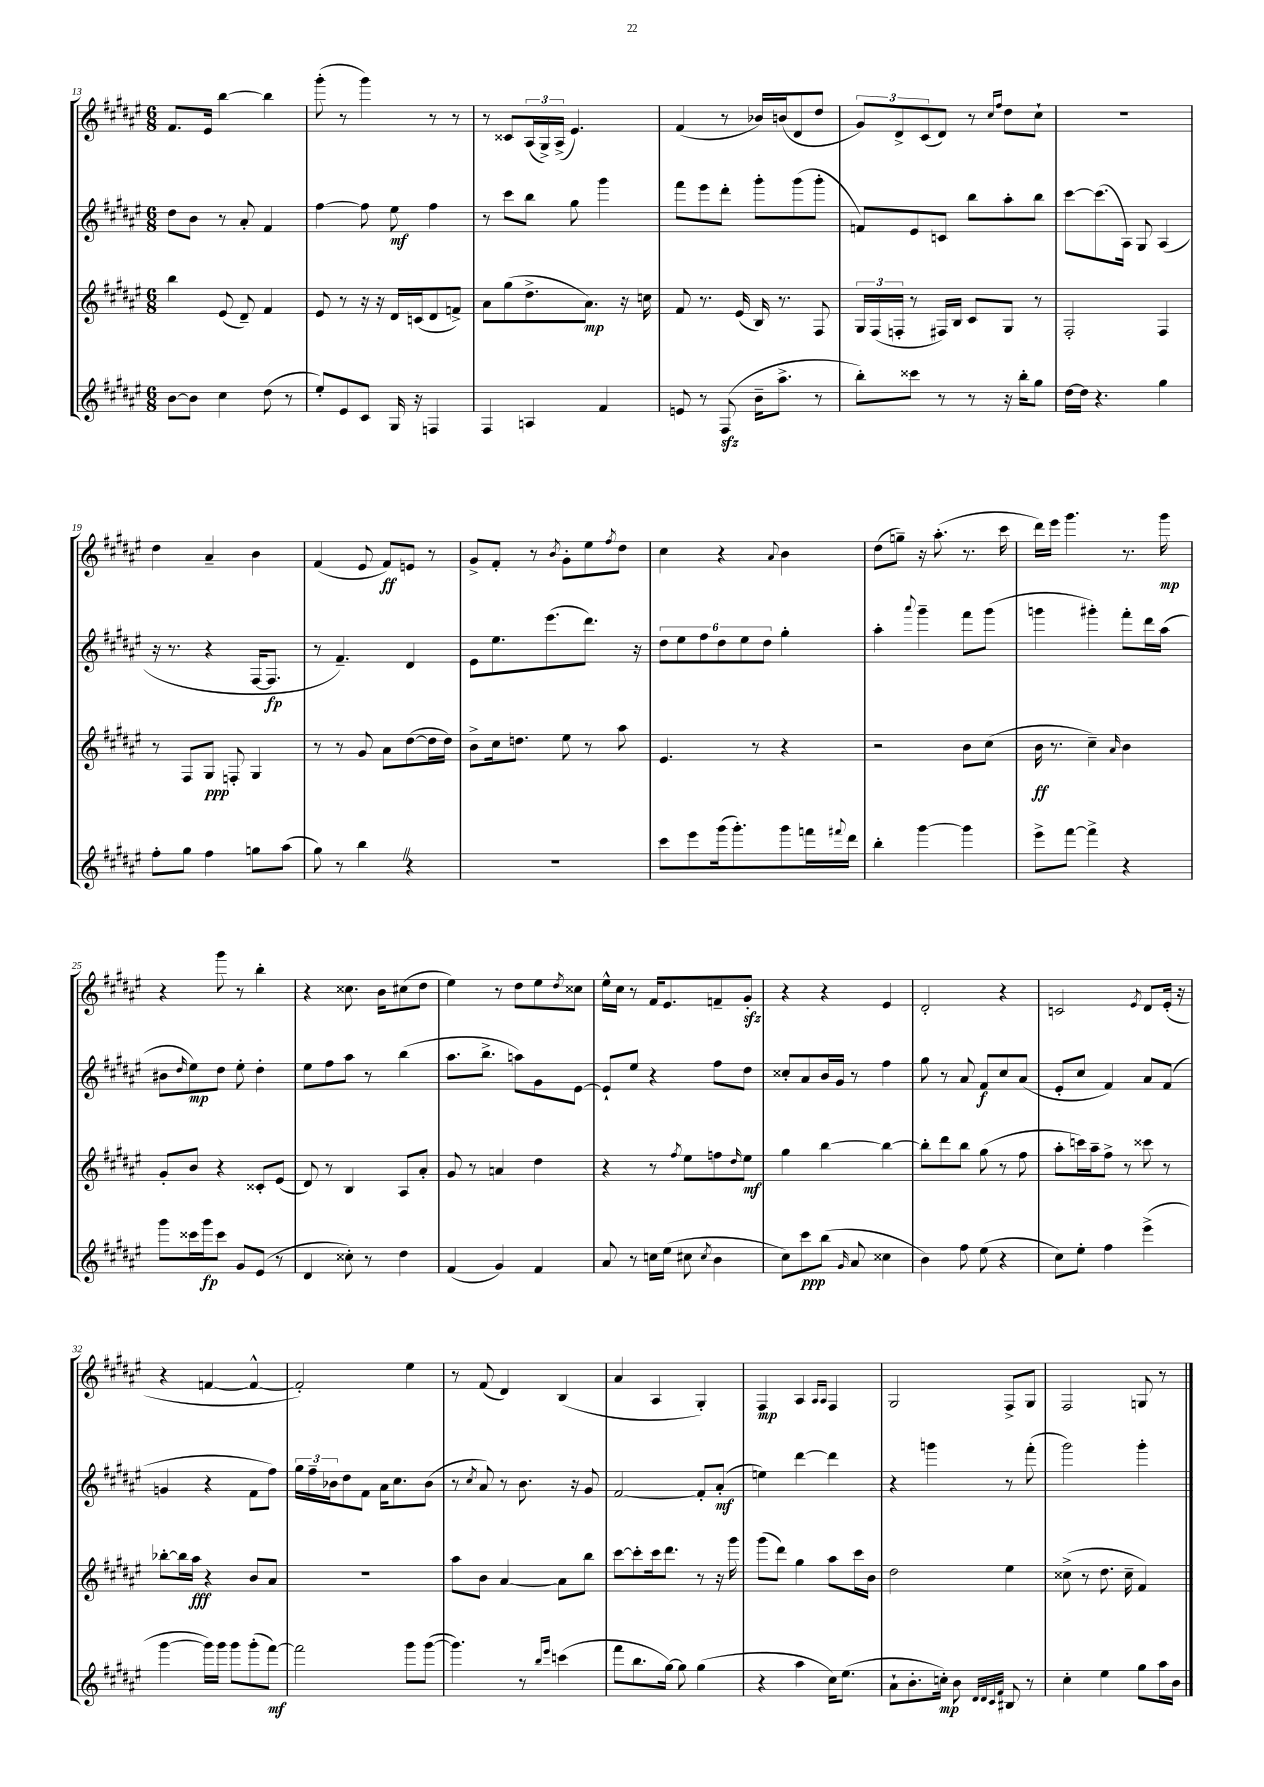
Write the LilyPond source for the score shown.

<<
\new StaffGroup <<
\new Staff = "s0" {
    \clef treble \key fis \major \numericTimeSignature \time 6/8
    fis'8. eis'16 b''4~ b''4 |
    gis'''8-.( r8 gis'''4) r8 r8 |
    r8 cisis'8 \tuplet 3/2 { ais16( gis16->) ais16->( } eis'4.) |
    fis'4( r8 bes'16) b'16( dis'8 dis''8 |
    \tuplet 3/2 { gis'8) dis'8-> cis'8( } dis'8) r8 \grace { cis''16 fis''16 } dis''8 cis''8-! |
    R2. |
    dis''4 ais'4-- b'4 |
    fis'4( eis'8 fis'8\ff) e'8 r8 |
    gis'8-> fis'8-. r8 \acciaccatura { b'8 } gis'8-. eis''8 \acciaccatura { fis''8 } dis''8 |
    cis''4 r4 \appoggiatura { ais'8 } b'4 |
    dis''8( g''8--) r16 ais''8.-.( r8. cis'''16 |
    dis'''16) eis'''16 gis'''4. r8. gis'''16\mp |
    r4 gis'''8 r8 b''4-. |
    r4 cisis''8. b'16 cis''8( dis''8 |
    eis''4) r8 dis''8 eis''8 \acciaccatura { dis''8 } cisis''8 |
    eis''16-^ cis''16 r8 fis'16 eis'8. f'8-- gis'8-.\sfz |
    r4 r4 eis'4 |
    dis'2-. r4 |
    c'2 \acciaccatura { eis'8 } dis'8 eis'16-.( r16 |
    r4 f'4~ f'4~-^ |
    f'2-.) eis''4 |
    r8 fis'8( dis'4) b4( |
    ais'4 ais4 gis4-.) |
    fis4\mp ais4 \grace { ais16 ais16 } fis4 |
    gis2 fis8-> gis8 |
    fis2 g8 r8 \bar "|." |
}
\new Staff = "s1" {
    \clef treble \key fis \major \numericTimeSignature \time 6/8
    dis''8 b'8 r8 ais'8-. fis'4 |
    fis''4~ fis''8 eis''8\mf fis''4 |
    r8 cis'''8 b''8 gis''8 gis'''4 |
    fis'''8 eis'''8 dis'''8-. gis'''8-. gis'''8( gis'''8-. |
    f'8) eis'8 c'8 b''8 ais''8-. b''8 |
    cis'''8~ cis'''8.( ais16) gis8 ais4( |
    r16 r8. r4 fis16~ fis8.\fp |
    r8 fis'4.--) dis'4 |
    eis'8 eis''8. eis'''8.( dis'''8.) r16 |
    \tuplet 6/4 { dis''8 eis''8 fis''8 dis''8 eis''8 dis''8 } gis''4-. |
    ais''4-. \appoggiatura { ais'''8 } gis'''4-- fis'''8 gis'''8( |
    g'''4 gis'''4-.) fis'''8-. dis'''16 ais''16( |
    bis'8 \grace { dis''16 } eis''8\mp) dis''8 eis''8-. dis''4-. |
    eis''8 fis''8 ais''8 r8 b''4( |
    ais''8. b''8.-> a''8) gis'8 eis'8~ |
    eis'8-! eis''8 r4 fis''8 dis''8 |
    cisis''8-. ais'8 b'16 gis'16 r8 fis''4 |
    gis''8 r8 ais'8 fis'8\f cis''8 ais'8( |
    eis'8-. cis''8 fis'4) ais'8 fis'8( |
    g'4 r4 fis'8 fis''8) |
    \tuplet 3/2 { gis''16 fis''16-- bes'16 } dis''8 fis'8 ais'16 cis''8. bes'8( |
    r8 \acciaccatura { cis''8 } ais'8) r8 b'8. r16 gis'8 |
    fis'2~ fis'8-. ais'8-.\mf( |
    e''4) dis'''4~ dis'''4 |
    r4 g'''4 r8 fis'''8-.( |
    gis'''2) gis'''4-. \bar "|." |
}
\new Staff = "s2" {
    \clef treble \key fis \major \numericTimeSignature \time 6/8
    b''4 eis'8( dis'8--) fis'4 |
    eis'8 r8 r16 r16 dis'16 c'16( dis'8 f'8->) |
    ais'8 gis''8( dis''8.-> ais'8.\mp) r16 c''16 |
    fis'8 r8. eis'16( b16) r8. fis8 |
    \tuplet 3/2 { gis16 fis16( f16-. } r8 fis16) b16 cis'8 gis8 r8 |
    fis2-. fis4 |
    r8 fis8 gis8\ppp f8-. gis4 |
    r8 r8 gis'8 ais'8 dis''8~( dis''16 dis''16) |
    b'8-> cis''16 d''8. eis''8 r8 ais''8 |
    eis'4. r8 r4 |
    r2 b'8 cis''8( |
    b'16\ff r8. cis''4--) \grace { ais'16 } b'4 |
    gis'8-. b'8 r4 cisis'8-. eis'8( |
    dis'8) r8 b4 ais8 ais'8-. |
    gis'8 r8 a'4 dis''4 |
    r4 r8 \acciaccatura { fis''8 } eis''8 f''8 \grace { dis''16 } eis''8\mf |
    gis''4 b''4~ b''4~ |
    b''8-. dis'''8 b''8 gis''8( r8 fis''8 |
    ais''8-. c'''16) ais''16-- fis''8-> r8 cisis'''8 r8 |
    bes''8~-. bes''16 ais''16\fff r4 b'8 ais'8 |
    R2. |
    ais''8 b'8 ais'4~ ais'8 b''8 |
    cis'''8~ cis'''8-. cis'''16 dis'''8. r8 r16 gis'''16 |
    gis'''8( dis'''8) gis''4 ais''8 cis'''16 b'16 |
    dis''2 eis''4 |
    cisis''8->( r8 dis''8. cisis''16-- fis'4) \bar "|." |
}
\new Staff = "s3" {
    \clef treble \key fis \major \numericTimeSignature \time 6/8
    b'8~ b'8 cis''4 dis''8( r8 |
    eis''8-.) eis'8 cis'8 gis16 r16 f4 |
    fis4 a4 fis'4 |
    e'8 r8 fis8\sfz( b'16-- ais''8.-> r8 |
    b''8-.) cisis'''8 r8 r8 r16 b''16-. gis''8 |
    dis''16~ dis''16 r4. gis''4 |
    fis''8-. gis''8 fis''4 g''8 ais''8( |
    gis''8) r8 b''4 \once \override BreathingSign.text = \markup { \musicglyph "scripts.caesura.straight" } \breathe r4 |
    R2. |
    cis'''8 eis'''8 gis'''16( gis'''8.-.) gis'''8 f'''16 \appoggiatura { fis'''8 } dis'''16 |
    b''4-. gis'''4~ gis'''4 |
    eis'''8-> fis'''8~ fis'''4-> r4 |
    gis'''8 cisis'''16 gis'''16\fp cisis'''8 gis'8 eis'8( r8 |
    dis'4 cisis''8-.) r8 dis''4 |
    fis'4( gis'4) fis'4 |
    ais'8 r8 c''16 eis''16( cis''8 \acciaccatura { cis''8 } b'4 |
    cis''8) cis'''8\ppp b''8( \grace { gis'16 } ais'8 cisis''4 |
    b'4) fis''8 eis''8( r4 |
    cis''8) eis''8-. fis''4 eis'''4->( |
    gis'''4~ gis'''16) gis'''16 gis'''8 gis'''8-.( fis'''8~\mf) |
    fis'''2 gis'''8 gis'''8~( |
    gis'''4.) r8 \grace { b''16 eis'''16 } c'''4( |
    fis'''8 b''8. gis''16~) gis''8 gis''4( |
    r4 ais''4 cis''16) eis''8.( |
    ais'8-! b'8.-. c''16-.\mp) b'8 \grace { dis'32 dis'32 cis'32 fis'32 } bis8 r8 |
    cis''4-. eis''4 gis''8 ais''16 b'16 \bar "|." |
}
>>
>>
\layout { \context { \Score currentBarNumber = #13 } }
